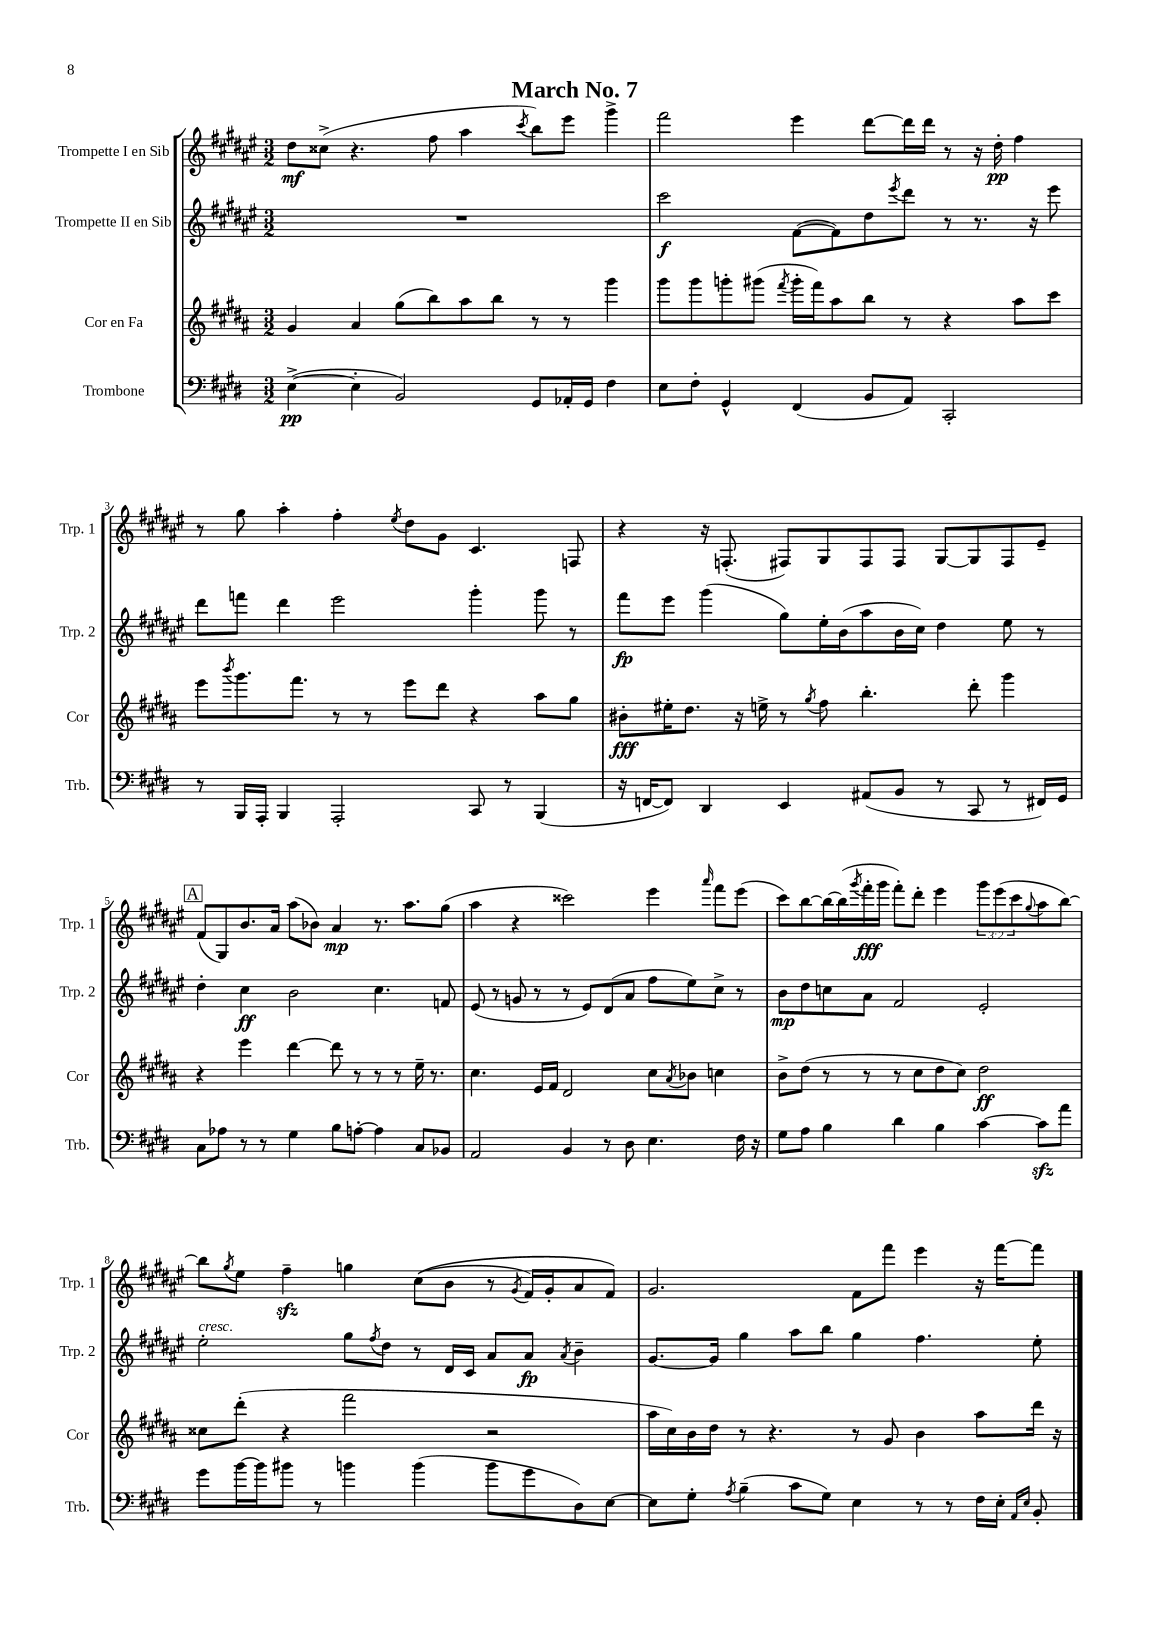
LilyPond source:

\header { title = "March No. 7" }
<<
\new StaffGroup <<
\new Staff = "s0" \with { instrumentName = "Trompette I en Sib" shortInstrumentName = "Trp. 1" } {
    \clef treble \key fis \major \numericTimeSignature \time 3/2 \override Staff.TupletNumber.text = #tuplet-number::calc-fraction-text
    dis''8\mf cisis''8->( r4. fis''8 ais''4 \acciaccatura { cis'''8 } b''8) eis'''8 gis'''4-> |
    fis'''2 eis'''4 dis'''8~ dis'''16 dis'''16 r8 r16 dis''16-.\pp fis''4 |
    r8 gis''8 ais''4-. fis''4-. \acciaccatura { eis''8 } dis''8 gis'8 cis'4. f8 |
    r4 r16 f8.-.( fis8) gis8 fis8 fis8 gis8~ gis8 fis8 eis'8-- |
    \mark \markup { \box "A" } fis'8( gis8) b'8. ais'16 ais''8( bes'8) ais'4\mp r8. ais''8. gis''8( |
    ais''4 r4 cisis'''2) eis'''4 \grace { ais'''16 } fis'''8 eis'''8( |
    cis'''8) b''8~ b''16~ b''16( \acciaccatura { gis'''8 } fis'''16-.\fff gis'''16 fis'''8-.) dis'''8-. eis'''4 \tuplet 3/2 { gis'''8 eis'''8( cis'''8 } \appoggiatura { gis''8 } ais''8 b''8~) |
    b''8 \acciaccatura { gis''8 } eis''8 fis''4--\sfz g''4 cis''8(\( b'8 r8 \acciaccatura { gis'8 } fis'16) gis'16-. ais'8 fis'8\) |
    gis'2. fis'8 fis'''8 eis'''4 r16 fis'''16~ fis'''8 \bar "|." |
}
\new Staff = "s1" \with { instrumentName = "Trompette II en Sib" shortInstrumentName = "Trp. 2" } {
    \clef treble \key fis \major \numericTimeSignature \time 3/2
    R1. |
    cis'''2\f fis'8~( fis'8) dis''8 \acciaccatura { eis'''8 } dis'''8 r8 r8. r16 eis'''8 |
    dis'''8 f'''8 dis'''4 eis'''2 gis'''4-. gis'''8 r8 |
    fis'''8\fp eis'''8 gis'''4( gis''8) eis''16-. b'16( ais''8 b'16 cis''16) dis''4 eis''8 r8 |
    \mark \markup { \box "A" } dis''4-. cis''4\ff b'2 cis''4. f'8 |
    eis'8( r8 g'8 r8 r8 eis'8) dis'8( ais'8 fis''8 eis''8) cis''8-> r8 |
    b'8\mp dis''8 c''8 ais'8 fis'2 eis'2-. |
    eis''2-.^\markup { \italic "cresc." } gis''8 \acciaccatura { fis''8 } dis''8 r8 dis'16 cis'16 ais'8 ais'8\fp \acciaccatura { ais'8 } b'4-- |
    gis'8.~ gis'16 gis''4 ais''8 b''8 gis''4 fis''4. eis''8-. \bar "|." |
}
\new Staff = "s2" \with { instrumentName = "Cor en Fa" shortInstrumentName = "Cor" } {
    \clef treble \key b \major \numericTimeSignature \time 3/2
    gis'4 ais'4 gis''8( b''8) ais''8 b''8 r8 r8 gis'''4 |
    gis'''8 gis'''8 g'''8-. gis'''8( \acciaccatura { fis'''8 } gis'''16-. fis'''16) ais''8 b''8 r8 r4 ais''8 cis'''8 |
    e'''8 \acciaccatura { b'''8 } gis'''8. fis'''8. r8 r8 e'''8 dis'''8 r4 ais''8 gis''8 |
    bis'8-.\fff eis''16-. dis''8. r16 e''16-> r8 \acciaccatura { gis''8 } fis''8 b''4.-. dis'''8-. gis'''4 |
    \mark \markup { \box "A" } r4 e'''4 dis'''4~ dis'''8 r8 r8 r8 e''16-- r8. |
    cis''4. e'16 fis'16 dis'2 cis''8 \acciaccatura { ais'8 } bes'8 c''4 |
    b'8-> dis''8( r8 r8 r8 cis''8 dis''8 cis''8) dis''2\ff |
    cisis''8 dis'''8-.( r4 fis'''2 r2 |
    ais''16 cis''16) b'16 dis''16 r8 r4. r8 gis'8 b'4 ais''8 dis'''16 r16 \bar "|." |
}
\new Staff = "s3" \with { instrumentName = "Trombone" shortInstrumentName = "Trb." } {
    \clef bass \key e \major \numericTimeSignature \time 3/2
    e4~->\pp( e4-. b,2) gis,8 aes,16-. gis,16 fis4 |
    e8 fis8-. gis,4-^ fis,4( b,8 a,8) cis,2-. |
    r8 b,,16 a,,16-. b,,4 a,,2-. cis,8 r8 b,,4( |
    r16 f,16~ f,8) dis,4 e,4 ais,8( b,8 r8 cis,8 r8 fis,16) gis,16 |
    \mark \markup { \box "A" } cis8 aes8 r8 r8 gis4 b8 a8~-. a4 cis8 bes,8 |
    a,2 b,4 r8 dis8 e4. fis16 r16 |
    gis8 a8 b4 dis'4 b4 cis'4~ cis'8\sfz a'8 |
    gis'8 b'16~ b'16 bis'8 r8 b'4 b'4( b'8 gis'8 dis8) e8~ |
    e8 gis8-. \acciaccatura { a8 } b4--( cis'8 gis8) e4 r8 r8 fis16 e16-. \grace { a,16 e16 } b,8-. \bar "|." |
}
>>
>>
